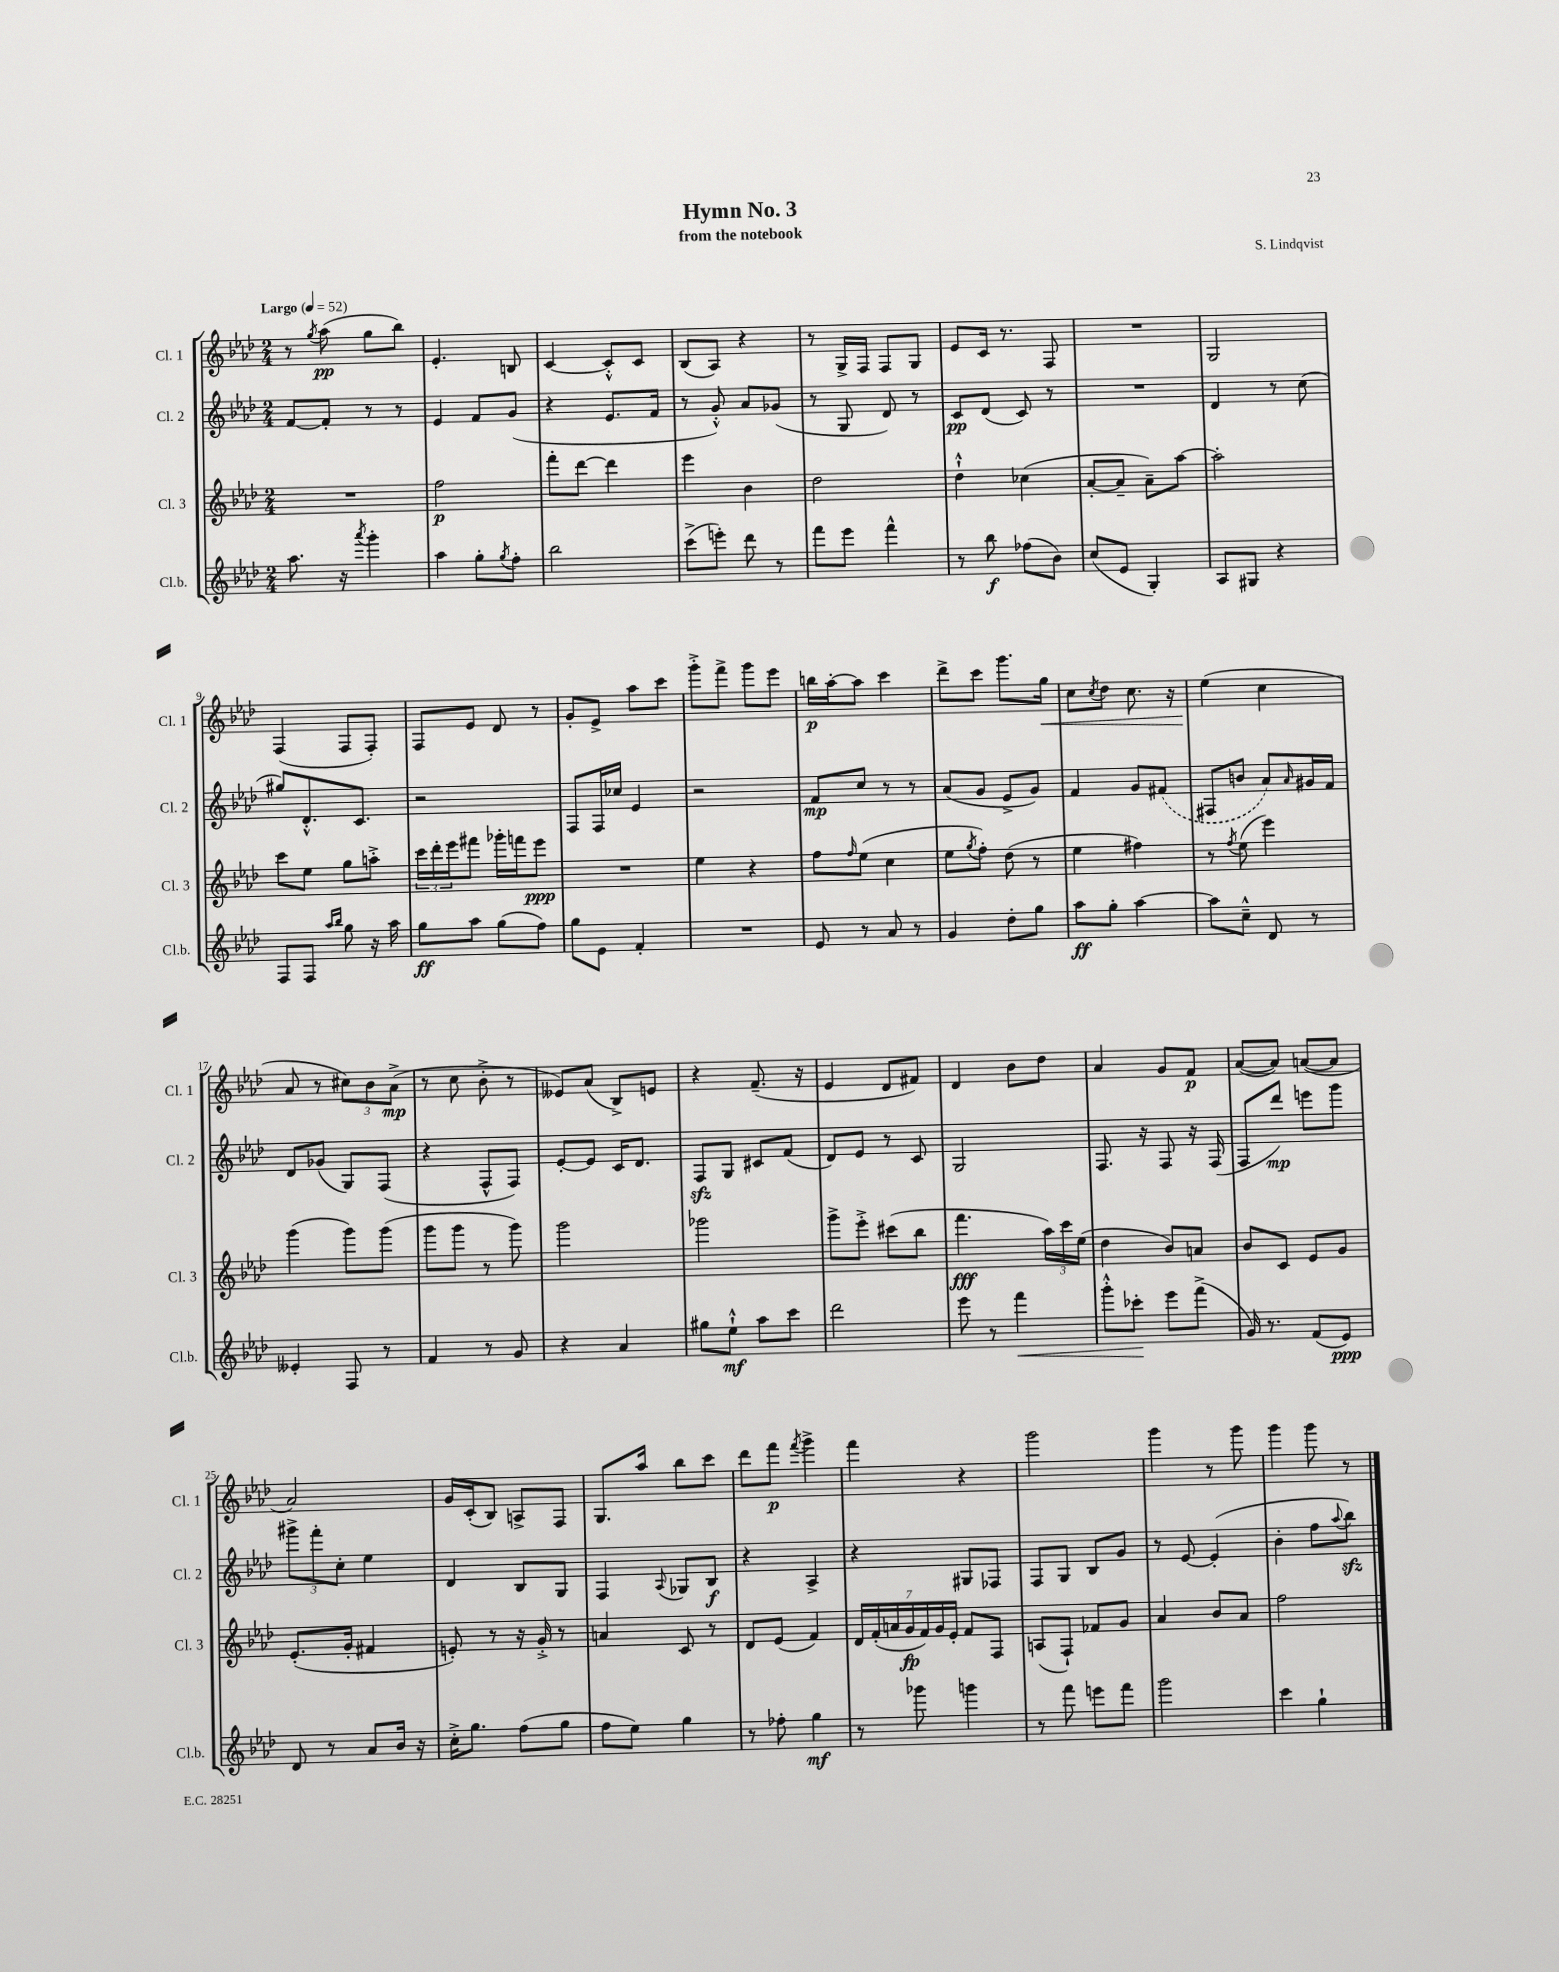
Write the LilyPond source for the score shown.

\header { title = "Hymn No. 3" composer = "S. Lindqvist" subtitle = "from the notebook" }
<<
\new StaffGroup <<
\new Staff = "s0" \with { instrumentName = "Cl. 1" shortInstrumentName = "Cl. 1" } {
    \clef treble \key aes \major \numericTimeSignature \time 2/4 \tempo "Largo" 4 = 52
    r8 \acciaccatura { g''8 } aes''8\pp( g''8 bes''8) |
    ees'4.-. b8 |
    c'4~ c'8-.-^ c'8 |
    bes8( aes8) r4 |
    r8 g16-> f16 f8 g8 |
    ees'8 c'16 r8. f8 |
    R2 |
    g2 |
    f4( f8 f8-.) |
    f8 ees'8 des'8 r8 |
    g'8-. ees'8-> aes''8 c'''8 |
    g'''8-.-> f'''8-> g'''8 ees'''8 |
    b''16\p aes''16~-. aes''8 c'''4 |
    des'''8-> c'''8 g'''8. g''16\< |
    c''8 \acciaccatura { c''8 } des''8 c''8. r16 |
    ees''4\!( c''4 |
    aes'8 r8 \tuplet 3/2 { cis''8) bes'8 aes'8->\mp( } |
    r8 c''8 bes'8-.-> r8 |
    eeses'8) aes'8( bes8->) e'8 |
    r4 f'8.--( r16 |
    ees'4 des'8 fis'8) |
    des'4 bes'8 des''8 |
    aes'4 g'8 f'8\p |
    aes'8~( aes'8) a'8~( a'8 |
    aes'2) |
    g'16 c'16-.( bes8) a8-> f8 |
    g8. aes''16 bes''8 c'''8 |
    des'''8 f'''8\p \acciaccatura { f'''8 } g'''4-> |
    f'''4 r4 |
    g'''2 |
    g'''4 r8 g'''8 |
    g'''4 g'''8 r8 \bar "|." |
}
\new Staff = "s1" \with { instrumentName = "Cl. 2" shortInstrumentName = "Cl. 2" } {
    \clef treble \key aes \major \numericTimeSignature \time 2/4
    f'8~ f'8-. r8 r8 |
    ees'4 f'8 g'8( |
    r4 ees'8. f'16 |
    r8 g'8-.-^) aes'8 ges'8( |
    r8 g8 des'8) r8 |
    c'8\pp des'8( c'8) r8 |
    R2 |
    des'4 r8 c''8( |
    gis''8) des'8.-.-^ c'8. |
    r2 |
    f8 f16 ces''16 ees'4 |
    r2 |
    f'8\mp c''8 r8 r8 |
    aes'8( g'8 ees'8-> g'8) |
    f'4 g'8 \once \slurDashed fis'8( |
    fis8 b'8 aes'8) \grace { aes'16 } gis'16 f'16 |
    des'8 ges'8( g8) f8( |
    r4 f8-^ f8) |
    ees'8~-. ees'8 c'16 des'8. |
    f8\sfz g8 cis'8 f'8( |
    des'8) ees'8 r8 c'8 |
    g2 |
    f8. r16 f8 r16 f16( |
    f8 des'''8\mp) e'''8 g'''8 |
    \tuplet 3/2 { gis'''8-> f'''8-. c''8-. } ees''4 |
    des'4 bes8 g8 |
    f4 \appoggiatura { aes8 } ges8 bes8\f |
    r4 aes4-> |
    r4 gis8 fes8 |
    f8 g8 bes8 g'8 |
    r8 ees'8~ ees'4-.( |
    bes'4-. f''8 \appoggiatura { aes''8 } bes''8\sfz) \bar "|." |
}
\new Staff = "s2" \with { instrumentName = "Cl. 3" shortInstrumentName = "Cl. 3" } {
    \clef treble \key aes \major \numericTimeSignature \time 2/4
    R2 |
    f''2\p |
    f'''8-. des'''8~ des'''4 |
    ees'''4 bes'4 |
    des''2 |
    des''4-!-^ ces''4( |
    aes'8~-. aes'8-- aes'8--) aes''8~ |
    aes''2-. |
    c'''8 ees''8 g''8 a''8-.-> |
    \tuplet 3/2 { c'''16 des'''16-. ees'''16 } fis'''8 ges'''16-. f'''16 ees'''8\ppp |
    R2 |
    ees''4 r4 |
    f''8 \grace { f''16 } ees''8( c''4 |
    ees''8 \acciaccatura { g''8 } f''8-.) des''8( r8 |
    ees''4 fis''4) |
    r8 \acciaccatura { f''8 } ees''8( ees'''4) |
    g'''4( g'''8) g'''8( |
    g'''8 g'''8 r8 g'''8) |
    g'''2 |
    ges'''2 |
    g'''8-> ees'''8-.-> cis'''8( bes''8 |
    f'''4.\fff \tuplet 3/2 { aes''16) c'''16 ees''16( } |
    des''4 bes'8) a'8 |
    bes'8 c'8 ees'8 g'8 |
    ees'8.-.( g'16-. fis'4 |
    e'8-.) r8 r16 g'16-.-> r8 |
    a'4 c'8 r8 |
    des'8 ees'8( f'4) |
    \tuplet 7/4 { des'16 f'16-.( a'16 g'16\fp f'16) g'16 ees'16-. } f'8 f8 |
    a8( f8-!) fes'8 g'8 |
    aes'4 bes'8 aes'8 |
    f''2 \bar "|." |
}
\new Staff = "s3" \with { instrumentName = "Cl.b." shortInstrumentName = "Cl.b." } {
    \clef treble \key aes \major \numericTimeSignature \time 2/4
    aes''8. r16 \acciaccatura { aes'''8 } g'''4-. |
    aes''4 g''8-. \acciaccatura { g''8 } f''8-. |
    bes''2 |
    c'''8->( e'''8-.) des'''8 r8 |
    f'''8 ees'''8 f'''4-^ |
    r8 bes''8\f fes''8( bes'8) |
    c''8( ees'8 g4-.) |
    aes8 gis8 r4 |
    f8 f8 \grace { aes''16 bes''16 } g''8 r16 aes''16 |
    g''8\ff aes''8 g''8( f''8) |
    g''8 ees'8 f'4-. |
    R2 |
    ees'8 r8 aes'8 r8 |
    g'4 des''8-. g''8 |
    aes''8\ff g''8-. aes''4~ |
    aes''8 c''8---^ des'8 r8 |
    eeses'4-. f8 r8 |
    f'4 r8 g'8 |
    r4 aes'4 |
    gis''8 ees''8-!-^\mf aes''8 c'''8 |
    des'''2 |
    ees'''8 r8 f'''4\< |
    g'''8-.-^ ces'''8-.\! ees'''8 f'''8->( |
    g'16) r8. f'8( ees'8\ppp) |
    des'8 r8 aes'8 bes'16 r16 |
    c''16-.-> g''8. f''8( g''8 |
    f''8 ees''8) g''4 |
    r8 fes''8-. g''4\mf |
    r8 ges'''8 g'''4 |
    r8 f'''8 e'''8 f'''8 |
    g'''2 |
    c'''4 g''4-! \bar "|." |
}
>>
>>
